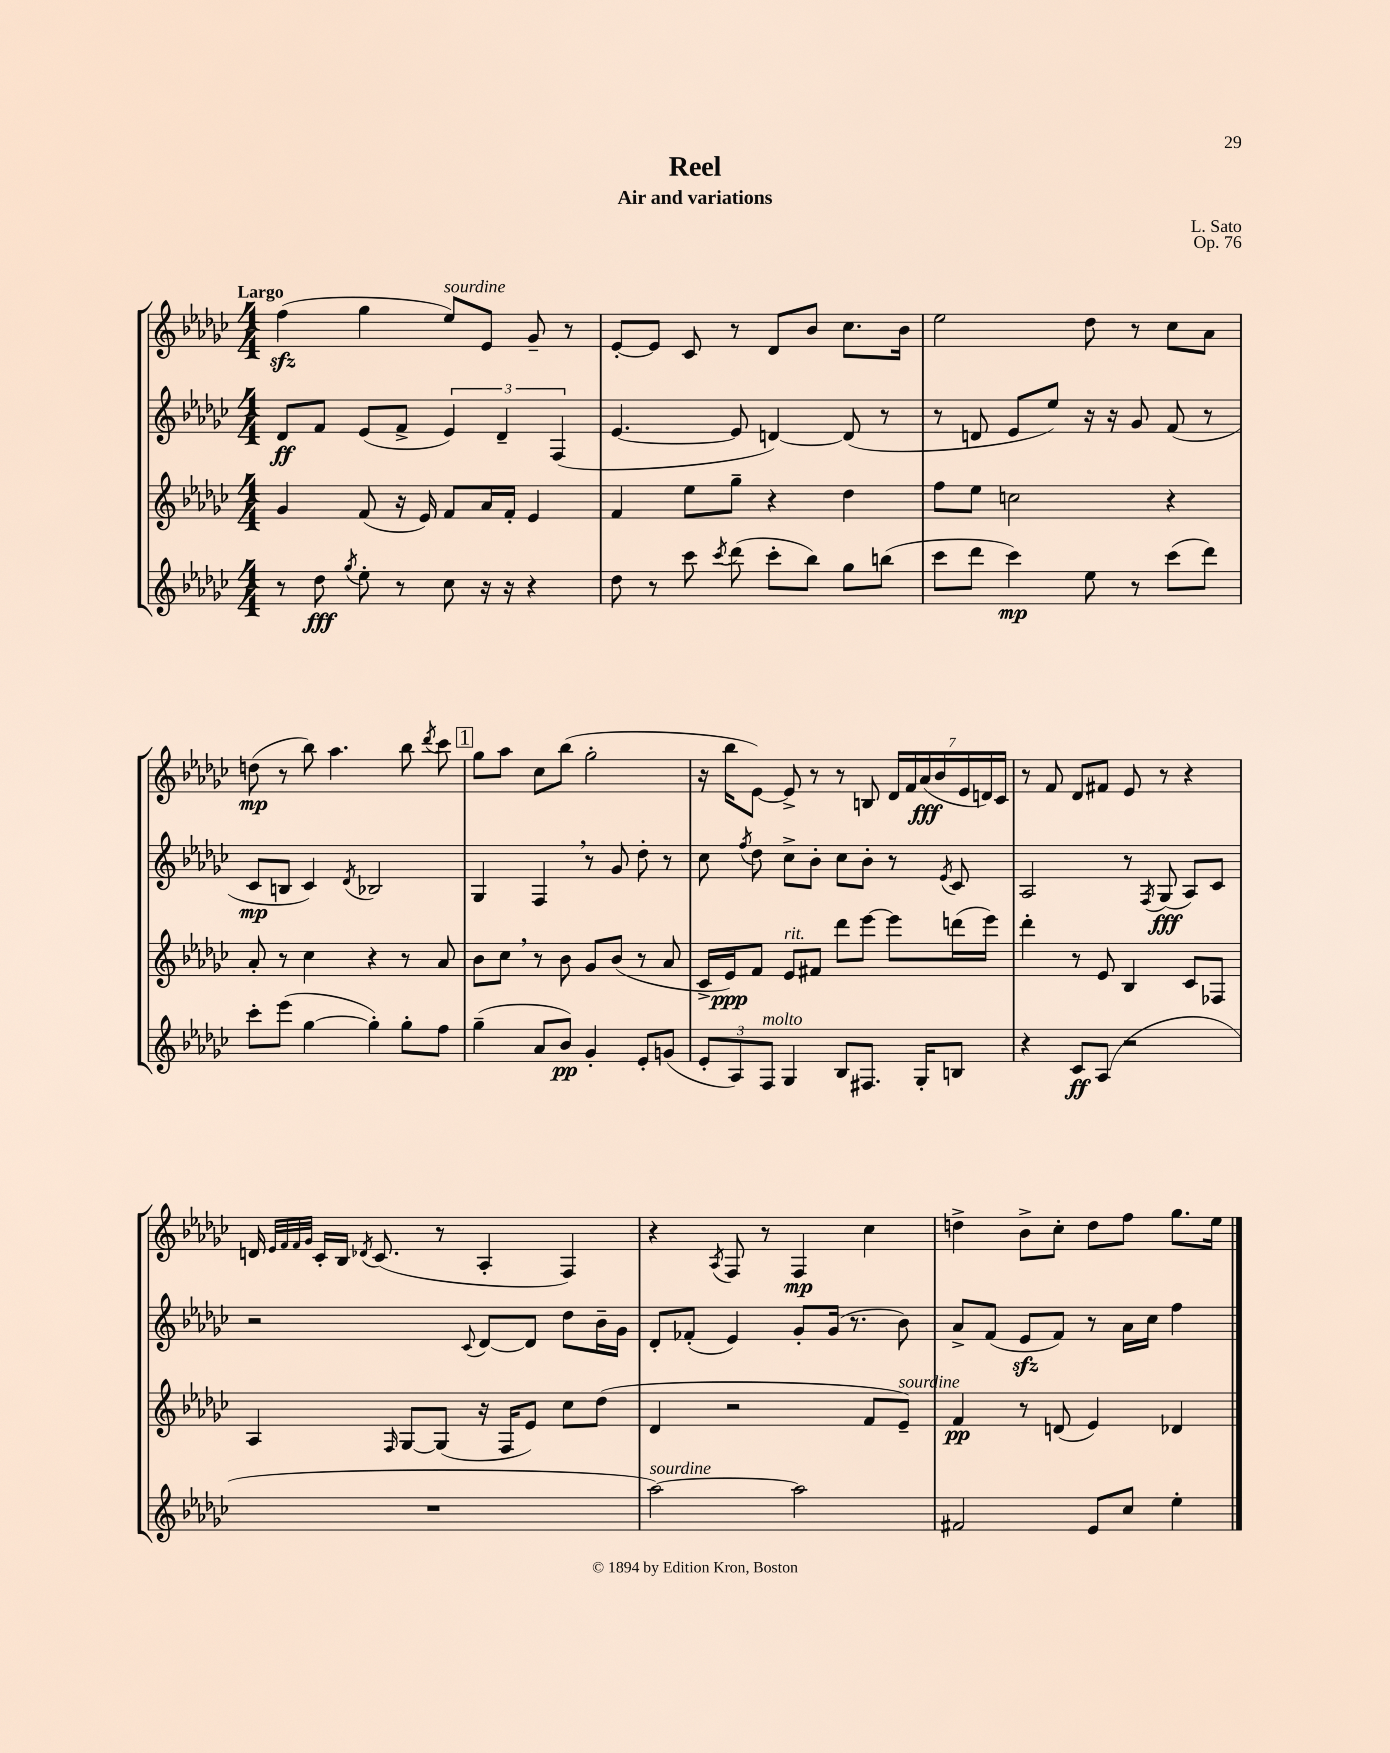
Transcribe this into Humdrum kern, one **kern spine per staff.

**kern	**kern	**kern	**kern
*staff4	*staff3	*staff2	*staff1
*clefG2	*clefG2	*clefG2	*clefG2
*k[b-e-a-d-g-c-]	*k[b-e-a-d-g-c-]	*k[b-e-a-d-g-c-]	*k[b-e-a-d-g-c-]
*M4/4	*M4/4	*M4/4	*M4/4
8r	4g-	8d-	(4ff
8dd-	.	8f	.
8qgg-	.	.	.
8ee-'	(8f	(8e-	4gg-
8r	16r	8f^	.
.	16e-)	.	.
8cc-	8f	6e-)	8ee-)
16r	16a-	.	8e-
.	.	6d-~	.
16r	16f'	.	.
4r	4e-	.	8g-~
.	.	(6F	.
.	.	.	8r
=	=	=	=
8dd-	4f	[4.e-	[8e-'
8r	.	.	8e-]
8ccc-	8ee-	.	8c-
8qccc-	.	.	.
(8ddd-	8gg-~	8e-]	8r
8ccc-'	4r	[4d)	8d-
8bb-)	.	.	8b-
8gg-	4dd-	(8d]	8.cc-
(8bb	.	8r	.
.	.	.	16b-
=	=	=	=
8ccc-	8ff	8r	2ee-
8ddd-	8ee-	8d	.
4ccc-)	2cc	8e-	.
.	.	8ee-)	.
8ee-	.	16r	8dd-
.	.	16r	.
8r	.	8g-	8r
(8ccc-	4r	(8f	8cc-
8ddd-)	.	8r	8a-
=	=	=	=
8ccc-'	8a-'	8c-	(8dd
(8eee-	8r	8B	8r
[4gg-	4cc-	4c-)	8bb-)
.	.	.	4.aa-
.	.	8qd-	.
4gg-'])	4r	2B-	.
8gg-'	8r	.	8bb-
.	.	.	8qddd-
8ff	8a-	.	8ccc-
=	=	=	=
(4gg-~	8b-	4G-	8gg-
.	8cc-	.	8aa-
8a-	8r	4F	8cc-
8b-)	8b-	.	(8bb-
4g-'	8g-	8r	2gg-'
.	(8b-	8g-	.
8e-'	8r	8dd-'	.
(8g	8a-	8r	.
=	=	=	=
12e-'	16c-^	8cc-	16r
.	16e-)	.	16bb-
12A-)	.	.	.
.	.	8qff	.
.	8f	8dd-	[8e-)
12F	.	.	.
4G-	8e-	8cc-^	8e-^]
.	8f#	8b-'	8r
8B-	8ddd-	8cc-	8r
8.F#	[8eee-	8b-'	8B
.	8eee-]	8r	28d-
.	.	.	28f
16G-'	.	.	.
.	.	.	(28a-
.	.	.	28b-
.	.	8qe-	.
8B	(16ddd	8c-	.
.	.	.	28e-
.	.	.	28d)
.	16eee-)	.	.
.	.	.	28c-
=	=	=	=
4r	4ddd-'	2A-	8r
.	.	.	8f
8c-	8r	.	8d-
(8A-	8e-	.	8f#
2r	4B-	8r	8e-
.	.	8qF	.
.	.	(8G-	8r
.	8c-	8A-)	4r
.	8F-	8c-	.
=	=	=	=
1r	4A-	2r	16d
.	.	.	32qqe-
.	.	.	32qqf
.	.	.	32qqf
.	.	.	32qqg-
.	.	.	16c-'
.	.	.	16B-
.	.	.	8qd-
.	.	.	(8.c-
.	16qqF	.	.
.	[8G-	.	.
.	(8G-]	.	8r
.	.	8qqc-	.
.	16r	[8d-	4A-'
.	16F	.	.
.	8e-)	8d-]	.
.	8cc-	8dd-	4F)
.	(8dd-	16b-~	.
.	.	16g-	.
=	=	=	=
[2aa-)	4d-	8d-'	4r
.	.	(8f-'	.
.	.	.	8qA-
.	2r	4e-)	8F
.	.	.	8r
2aa-]	.	8g-'	4F
.	.	(16g-	.
.	.	8.r	.
.	8f	.	4cc-
.	8e-~)	8b-)	.
=	=	=	=
2f#	4f	8a-^	4dd^
.	.	(8f	.
.	8r	8e-	8b-^
.	(8d	8f)	8cc-'
8e-	4e-)	8r	8dd
8cc-	.	16a-	8ff
.	.	16cc-	.
4ee-'	4d-	4ff	8.gg-
.	.	.	16ee-
==	==	==	==
*-	*-	*-	*-
